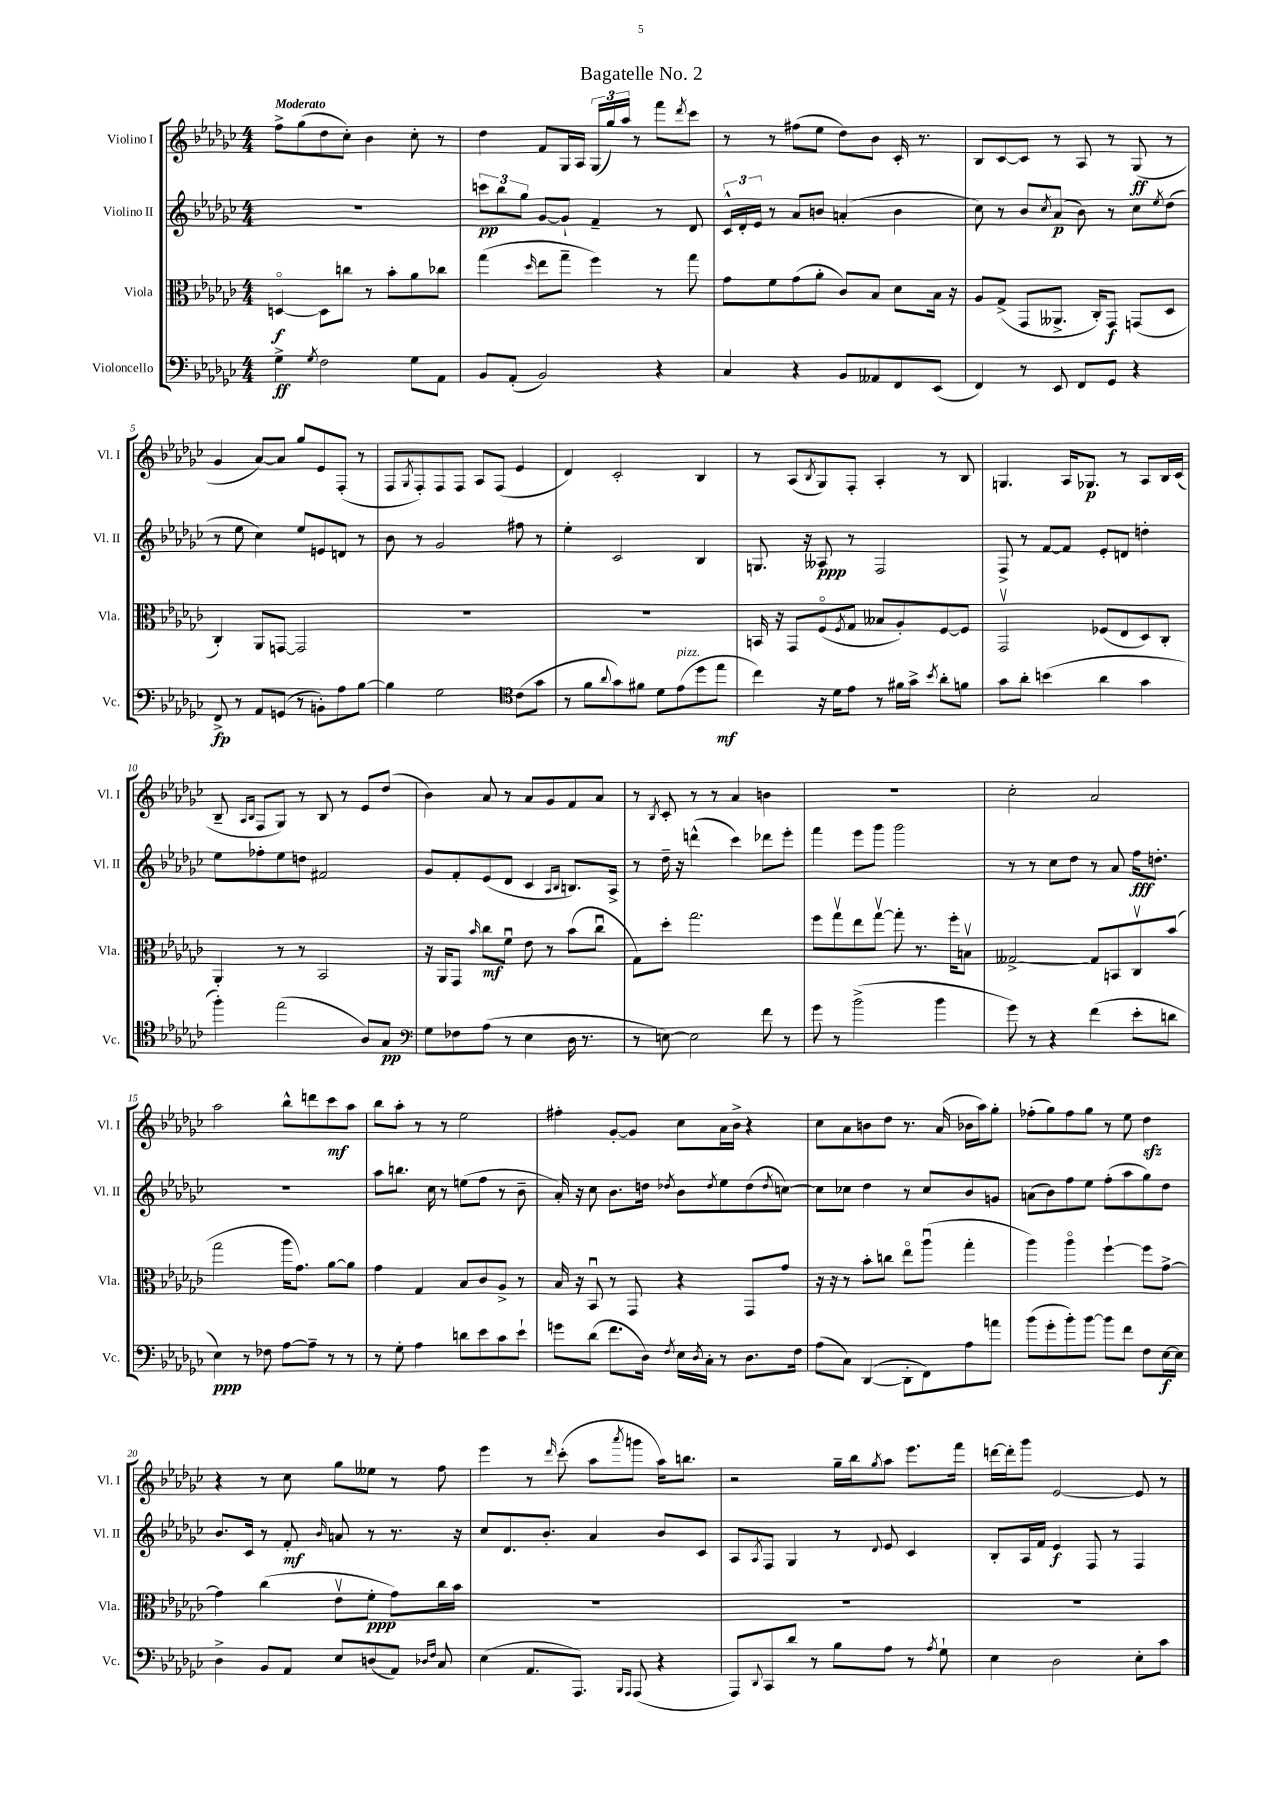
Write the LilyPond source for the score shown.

\header { title = "Bagatelle No. 2" }
<<
\new StaffGroup <<
\new Staff = "s0" \with { instrumentName = "Violino I" shortInstrumentName = "Vl. I" } {
    \clef treble \key ges \major \numericTimeSignature \time 4/4 \tempo "Moderato"
    f''8-> ges''8( des''8 ces''8-.) bes'4 ces''8-. r8 |
    des''4 f'8 ges16 aes16 \tuplet 3/2 { ges16( ges''16) aes''16 } r8 f'''8 \acciaccatura { des'''8 } ces'''8 |
    r8 r8 fis''8( ees''8 des''8) bes'8 ces'16-. r8. |
    bes8 ces'8~ ces'8 r8 aes8 r8 ges8\ff( r8 |
    ges'4 aes'8~) aes'8 ges''8 ees'8 f8-.( r8 |
    f8 \acciaccatura { ges8 } f8-.) f8 f8 aes8 f8( ees'4 |
    des'4) ces'2-. bes4 |
    r8 aes8( \acciaccatura { bes8 } ges8) f8-. aes4-. r8 bes8 |
    g4. aes16 ges8.\p r8 aes8 bes16 ces'16( |
    bes8-- \grace { aes16 bes16 } f8 ges8) r8 bes8 r8 ees'8 des''8( |
    bes'4) aes'8 r8 aes'8 ges'8 f'8 aes'8 |
    r8 \acciaccatura { bes8 } ces'8-. r8 r8 aes'4 b'4 |
    R1 |
    ces''2-. aes'2 |
    aes''2 bes''8-^ d'''8 ces'''8\mf aes''8 |
    bes''8 aes''8-. r8 r8 ees''2 |
    fis''4-. ges'8~-. ges'8 ces''8 aes'16 bes'16-> r4 |
    ces''8 aes'8 b'8 des''8 r8. aes'16( bes'16 aes''16) ges''8-. |
    fes''8-.( ges''8) fes''8 ges''8 r8 ees''8 des''4\sfz |
    r4 r8 ces''8 ges''8 eeses''8 r8 f''8 |
    ees'''4 r8 \grace { des'''16 } ces'''8-.( aes''8 \acciaccatura { aes'''8 } g'''8 aes''16) b''8. |
    r2 ges''16-- bes''16 \acciaccatura { ges''8 } aes''8 ees'''8. f'''16 |
    d'''16~ d'''16-. ges'''8 ees'2~ ees'8 r8 \bar "|." |
}
\new Staff = "s1" \with { instrumentName = "Violino II" shortInstrumentName = "Vl. II" } {
    \clef treble \key ges \major \numericTimeSignature \time 4/4
    R1 |
    \tuplet 3/2 { c'''8\pp bes''8 ges''8 } ges'8~ ges'8-! f'4-- r8 des'8 |
    \tuplet 3/2 { ces'16-^ des'16-. ees'16 } r8 aes'8 b'8 a'4-.( b'4 |
    ces''8) r8 bes'8 \acciaccatura { ces''8 } aes'8\p( bes'8) r8 ces''8 \acciaccatura { ees''8 } des''8( |
    r8 ees''8 ces''4) ees''8 e'8 d'8 r8 |
    bes'8 r8 ges'2 fis''8 r8 |
    ees''4-. ces'2 bes4 |
    g8. r16 aeses8\ppp r8 f2 |
    f8-> r8 f'8~ f'8 ees'8-. d'8 d''4-. |
    ees''8 fes''8-. ees''8 d''8 fis'2 |
    ges'8 f'8-. ees'8( des'8 ces'4 \grace { aes16 bes16 } b8.) aes16-> |
    r8 des''16-- r16 d'''4-^( ces'''4) des'''8 ees'''8-. |
    f'''4 ees'''8 ges'''8 ges'''2 |
    r8 r8 ces''8 des''8 r8 aes'8 f''16\fff d''8.-. |
    R1 |
    aes''8 b''8. ces''16 r8 e''8( f''8 r8 bes'8-- |
    aes'16-.) r16 ces''8 bes'8. d''16 \acciaccatura { des''8 } bes'8 \acciaccatura { des''8 } ees''8 des''8( \acciaccatura { des''8 } c''8~) |
    c''8 ces''8 des''4 r8 ces''8 bes'8 g'8 |
    a'8( bes'8) f''8 ees''8 f''8-.( aes''8 ges''8) des''8 |
    bes'8. ces'16 r8 f'8-.\mf \grace { bes'16 } a'8 r8 r8. r16 |
    ces''8 des'8. bes'8.-. aes'4 bes'8 ces'8 |
    aes8 \acciaccatura { aes8 } f8 ges4 r8 \appoggiatura { des'8 } ees'8 ces'4 |
    bes8-. aes16 f'16 ees'4\f f8 r8 f4 \bar "|." |
}
\new Staff = "s2" \with { instrumentName = "Viola" shortInstrumentName = "Vla." } {
    \clef alto \key ges \major \numericTimeSignature \time 4/4
    d4~\flageolet\f d8 c''8 r8 bes'8-. aes'8 ces''8 |
    ges''4( \grace { des''16 } ees''8 ges''8-- f''4) r8 ges''8 |
    ges'8 f'8 ges'8( aes'8-. ces'8) bes8 des'8 bes16 r16 |
    aes8 ges8->( ges,8 aeses,8.-> ces16-.) ges,8\f g,8( des8 |
    ces4-.) aes,8 g,8~ g,2 |
    R1 |
    R1 |
    b,16 r16 ges,8 f8\flageolet( \acciaccatura { f8 } ges8 beses8 aes8-.) f8~ f8 |
    ges,2\upbow fes8( ees8 des8) ces8-. |
    aes,4-. r8 r8 bes,2 |
    r16 aes,16 ges,8 \grace { bes'16 } ces''8\mf f'8\downbow ees'8 r8 bes'8( ces''8\downbow |
    ges8) des''8-. ges''2. |
    f''8 ges''8\upbow ees''8 ges''8~\upbow ges''8-. r8. f''16-. b8\upbow |
    geses2~-> geses8 b,8 ces8\upbow bes'8( |
    ges''2 aes''16 ges'8.) aes'8~ aes'8 |
    ges'4 ges4 bes8 ces'8 aes8-> r8 |
    bes16 r16 bes,8\downbow r8 ges,8 r4 ges,8 ges'8 |
    r16 r16 r8 bes'8-. c''8 ees''8\flageolet aes''8\downbow( ges''4-. |
    aes''4) aes''4\flageolet f''4~-! f''8 ges'8~-> |
    ges'4 ces''4( ees'8\upbow f'8-.\ppp ges'8) ces''16 bes'16 |
    R1 |
    R1 |
    R1 \bar "|." |
}
\new Staff = "s3" \with { instrumentName = "Violoncello" shortInstrumentName = "Vc." } {
    \clef bass \key ges \major \numericTimeSignature \time 4/4
    ges4->\ff \acciaccatura { ges8 } f2 ges8 aes,8 |
    bes,8 aes,8-.( bes,2) r4 |
    ces4 r4 bes,8 aeses,8 f,8 ees,8( |
    f,4) r8 ees,8 f,8 ges,8 r4 |
    f,8->\fp r8 aes,8 g,8( r8 b,8-.) aes8 bes8~ |
    bes4 ges2 \clef tenor ces'8( ges'8 |
    r8 f'8 \appoggiatura { aes'8 } ges'8) fis'8 des'8 ees'8^\markup { \italic "pizz." }( des''8 ees''8\mf |
    ces''4) r16 des'16 ees'8 r8 fis'16 ges'16-> \acciaccatura { bes'8 } aes'8-. f'8 |
    ges'8 aes'8-. b'4( aes'4 ges'4 |
    f''4-.) ees''2( aes8) ges8\pp |
    \clef bass ges8 fes8 aes8( r8 ees4 des16 r8. |
    r8 e8~) e2 f'8 r8 |
    ges'8 r8 bes'2->( bes'4 |
    ges'8) r8 r4 f'4( ees'8-. d'8 |
    ees4\ppp) r8 fes8 aes8~ aes8-- r8 r8 |
    r8 ges8-. aes4 d'8 ees'8 ces'8 ees'8-! |
    g'8 des'8( f'8. des16) \acciaccatura { f8 } ees16 \acciaccatura { des8 } ces16-. r8 des8. f16 |
    aes8( ces8) des,4~( des,8-. f,8) aes8 a'8 |
    bes'8( ges'8-. bes'8-.) bes'8~ bes'8 f'8 f8 ees16~\f ees16 |
    des4-> bes,8 aes,8 ees8 d8( aes,8) \grace { des16 f16 } ces8 |
    ees4( aes,8. aes,,8.) \grace { bes,,16 aes,,16 } aes,,8( r4 |
    aes,,8) \appoggiatura { des,8 } ces,8 des'8 r8 bes8 aes8 r8 \acciaccatura { aes8 } ges8-! |
    ees4 des2 ees8-. ces'8 \bar "|." |
}
>>
>>
